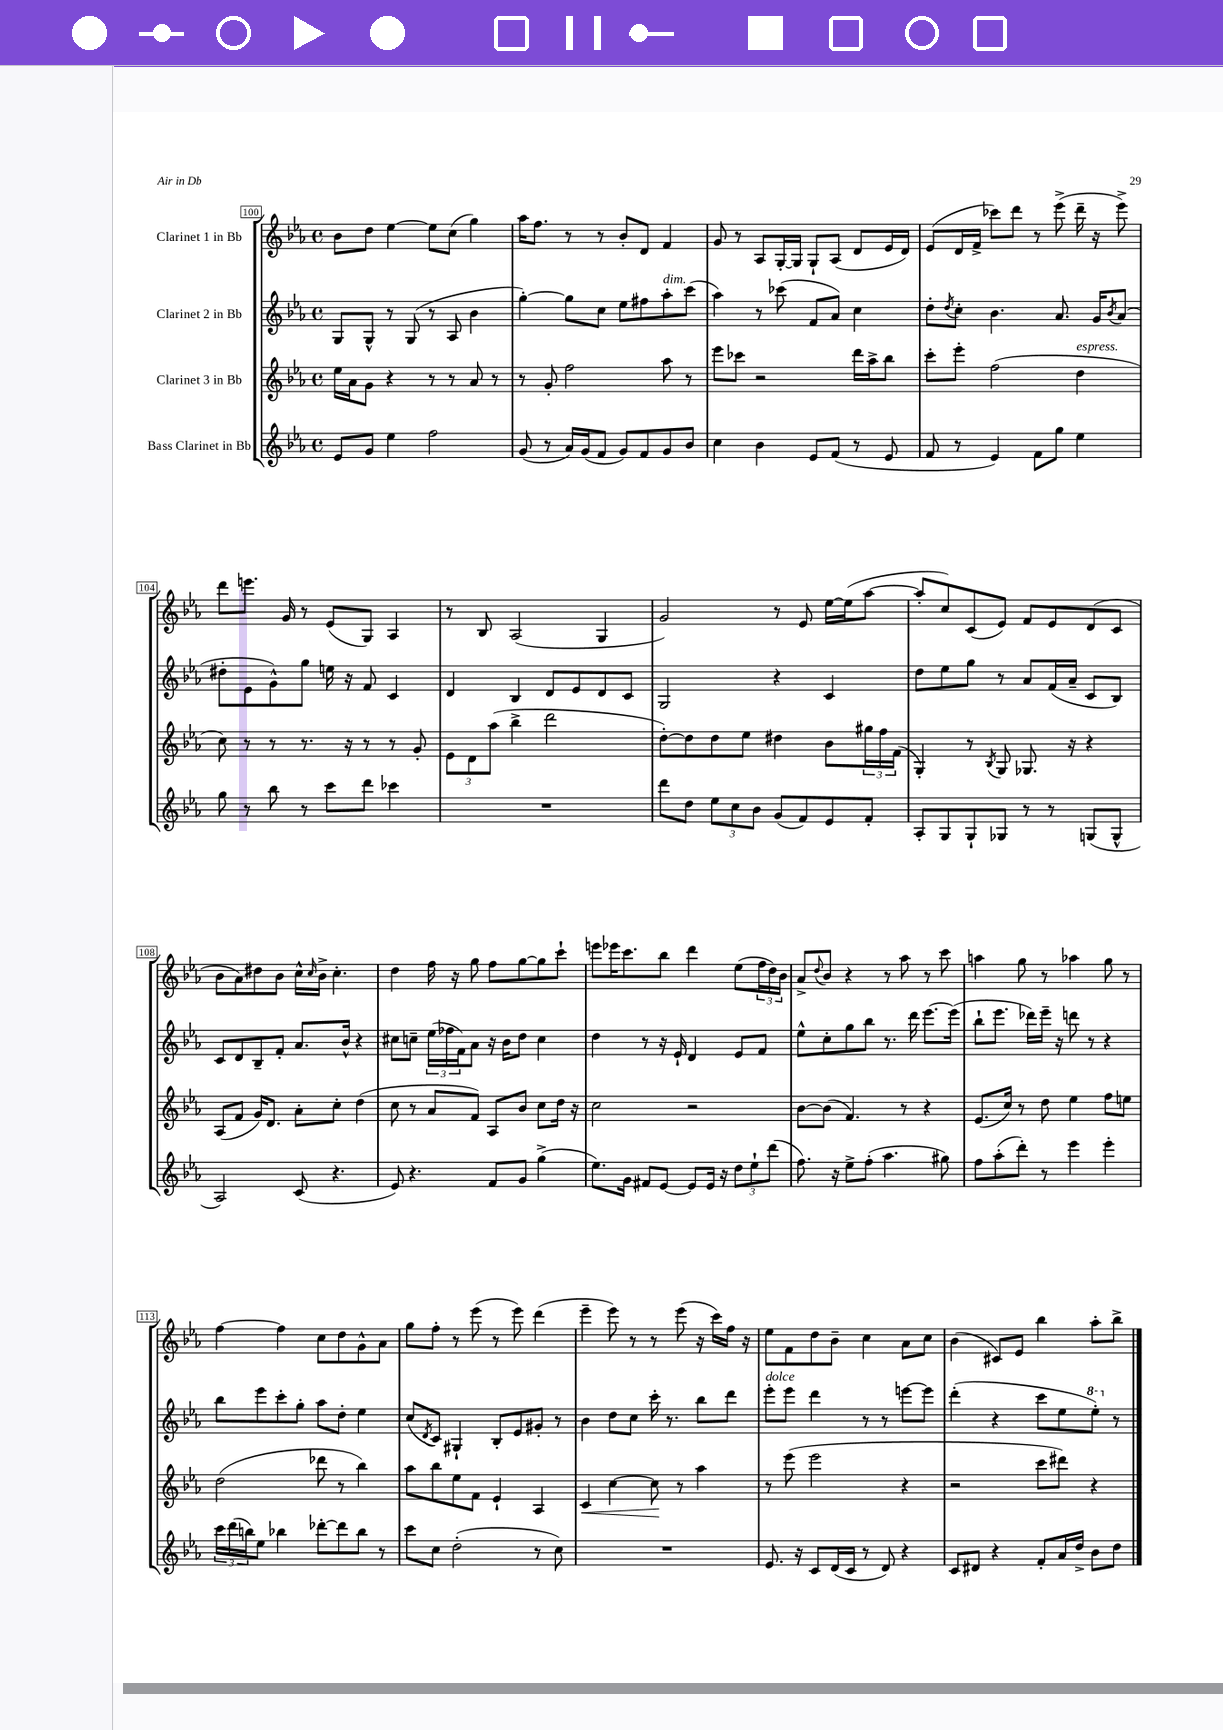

**kern	**kern	**kern	**kern
*staff4	*staff3	*staff2	*staff1
*clefG2	*clefG2	*clefG2	*clefG2
*k[b-e-a-]	*k[b-e-a-]	*k[b-e-a-]	*k[b-e-a-]
*M4/4	*M4/4	*M4/4	*M4/4
*met(c)	*met(c)	*met(c)	*met(c)
8e-/L	16ee-\LL	8G/L	8b-\L
.	16a-\J	.	.
8g/J	8g\J	8G^^/J	8dd\J
4ee-\	4r	8r	[4ee-\
.	.	(8G/	.
2ff\	8r	8r	8ee-\]L
.	8r	8A-/	(8cc\J
.	8a-/	4b-\	4gg\)
.	8r	.	.
=	=	=	=
(8g/	8r	[4gg'\)	16aa-\LK
.	.	.	8.ff\J
8r	8g'/	.	.
16a-/LL)	2ff\	8gg\]L	8r
(16g/J	.	.	.
8f/J	.	8cc\J	8r
8g/L)	.	8ee-\L	8b-'/L
8f/	.	8ff#\	8d/J
8g/	8aa-\	8aa-'\	4f/
8b-/J	8r	(8ccc\J	.
=	=	=	=
4cc\	8eee-\L	4aa-\)	8g/
.	8ccc-\J	.	8r
4b-\	2r	8r	8A-/L
.	.	(8ccc-\	[16G'/L
.	.	.	16G/]JJ
8e-/L	.	8f/L	8G`/L
(8f/J	.	8a-/J)	(8A-/J
8r	16ddd\LL	4cc\	8d/L
.	16aa-^\J	.	.
8e-/	8bb-\J	.	16e-/L
.	.	.	16d/JJ)
=	=	=	=
8f/	8ccc'\L	8dd'\L	(8e-/L
.	.	8qdd/	.
8r	8eee-'\J	8cc'\J	16d/L
.	.	.	16f^/JJ
4e-/)	(2ff\	4.b-\	8ccc-\L)
.	.	.	8ddd\J
8f\L	.	.	8r
8gg\J	.	8.a-/	(8eee-^\
4ee-\	4dd\	.	16ddd~\
.	.	16g/LK	16r
.	.	8qb-/	.
.	.	(8a-/J	8eee-^\)
=	=	=	=
8gg\	8cc\)	8dd#'\L	8ddd\L
8r	8r	8e-\	8.eee\J
8bb-\	8r	8g^^\)	.
.	.	.	16g/
8r	8.r	8gg\J	8r
8ccc\L	.	16ee\	(8e-/L
.	16r	16r	.
8ddd\J	8r	8f/	8G/J)
4ccc-\	8r	4c/	4A-/
.	8g'/	.	.
=	=	=	=
1r	12e-\L	4d/	8r
.	12d\	.	.
.	.	.	8B-/
.	(12aa-\J	.	.
.	4bb-^\	4B-/	(2A-/
.	2ddd\	8d/L	.
.	.	8e-/	.
.	.	8d/	4G/
.	.	8c/J	.
=	=	=	=
8ddd\L	[8dd'\L)	2G/	2g/)
8dd\J	8dd\]	.	.
12ee-\L	8dd\	.	.
12cc\	.	.	.
.	8ee-\J	.	.
12b-\J	.	.	.
(8g/L	4dd#\	4r	8r
8f/)	.	.	8e-/
8e-/	8b-\L	4c/	[16ee-\LL
.	.	.	(16ee-\]J
8f'/J	24gg#\L	.	[8aa-\J
.	24ff\	.	.
.	(24f\JJ	.	.
=	=	=	=
8A-'/L	4G'/)	8dd\L	8aa-'/]L
8G/	.	8ee-\	8cc/)
8G`/	8r	8gg\J	(8c/
.	8qB-/	.	.
8G-/J	8G/	8r	8e-/J)
8r	8.G-/	8a-/L	8f/L
8r	.	(16f/L	8e-/
.	16r	16a-~/JJ	.
(8G/L	4r	8c/L	(8d/
8G^^/J	.	8B-/J)	8c/J
=	=	=	=
2A-/)	(8A-/L	8c/L	8b-\L
.	8f/J	8d/	8a-\)
.	16g/LK)	8B-~/	8dd#\
.	8.d/J	.	.
.	.	8f'/J	8b-\J
(8c/	8a-'\L	8.a-/L	16cc^^\LL
.	.	.	16qqcc/
.	.	.	16b-^\JJ
4.r	8cc'\J	.	4.cc'\
.	.	16b-^^/Jk	.
.	(4dd\	4r	.
=	=	=	=
8e-/)	8cc\	8cc#\L	4dd\
4.r	8r	8cc~\J	.
.	8a-/L	(24ee-\LL	16ff\
.	.	24ff-\	.
.	.	.	16r
.	.	24f\J)	.
.	8f/J)	8a-\J	8gg\
8f/L	8A-/L	16r	8ff\L
.	.	16b-\LK	.
8g/J	8b-/J	8dd\J	[8gg\
(4gg^\	8cc\L	4cc\	8gg\]
.	16dd\Jk	.	8ccc`\J
.	16r	.	.
=	=	=	=
8.ee-\L)	2cc\	4dd\	8eee\L
.	.	.	16eee-\K
16g\Jk	.	.	8.ccc\
8f#/L	.	8r	.
[8e-/J	.	16r	8bb-\J
.	.	16e-`/	.
8e-/]L	2r	4d/	4ddd\
16e-/Jk	.	.	.
16r	.	.	.
12dd\L	.	8e-/L	(8ee-\L
12ee-`\	.	.	.
.	.	8f/J	24ff\L
(12ddd\J	.	.	24dd\)
.	.	.	24b-\JJ
=	=	=	=
8.ff\)	[8b-\L	8ee-^^\L	8a-^/L
.	.	.	8qqdd/
.	(8b-\]J	8cc'\	8b-/J
16r	.	.	.
8ee-^\L	4.f/)	8gg\	4r
(8ff'\J	.	8bb-\J	.
4.aa-\	.	8.r	8r
.	8r	.	8aa-\
.	.	16ddd\	.
.	4r	[8.eee-\L	8r
8gg#\)	.	.	8ccc\
.	.	(16eee-\]Jk	.
=	=	=	=
8ff\L	(8.e-/L	8bb-`\L	4aa\
(8aa-'\	.	8.eee-\J	.
.	16cc/Jk)	.	.
8ddd'\J)	8r	.	8gg\
.	.	16ddd-\LL)	.
8r	8dd\	16eee-~\JJ	8r
.	.	16r	.
4eee-\	4ee-\	8ddd\	4aa-\
.	.	8r	.
4eee-'\	8ff\L	4r	8gg\
.	8ee\J	.	8r
=	=	=	=
24ccc\LL	(2dd\	8bb-\L	[4ff\
(24ddd\	.	.	.
24bb\J)	.	.	.
8ee-\J	.	8eee-\	.
4bb-\	.	8ccc'\	4ff\]
.	.	8gg'\J	.
[8ddd-'\L	8ddd-\	8aa-\L	8cc\L
8ddd-\]	8r	8dd'\J	8dd\
8bb-\J	4bb-\)	4ee-\	8g^^\
8r	.	.	8a-\J
=	=	=	=
8ccc\L	8aa-\L	(8cc/L	8gg\L
.	.	8qd/	.
8cc\J	8bb-\	8c/J)	8ff'\J
(2dd'\	8ee-\	4G#`/	8r
.	8f\J	.	(8eee-\
.	4e-`/	8B-'/L	8r
.	.	8e-/	8eee-\)
8r	4A-/	8g#'/J	(4ddd\
8cc\)	.	8r	.
=	=	=	=
1r	4c/	4b-\	4eee-~\
.	[4cc\	8dd\L	8eee-\)
.	.	8cc\J	8r
.	8cc\]	16ccc'\	8r
.	.	8.r	.
.	8r	.	(8eee-\
.	4aa-\	8bb-\L	16r
.	.	.	16ccc\LL)
.	.	8ddd\J	16ff\JJ
.	.	.	16r
=	=	=	=
8.e-/	8r	8eee-'\L	8ee-\L
.	(8eee-\	8eee-\J	8f\
16r	.	.	.
8c/L	2eee-\	4ddd\	8dd\
(16d/L	.	.	8b-~\J
16c/JJ	.	.	.
8r	.	8r	4cc\
8d/)	.	8r	.
4r	4r	[8eee\L	8a-\L
.	.	8eee\]J	8cc\J
=	=	=	=
8c/L	2r	(4ddd'\	(4b-\
8d#/J	.	.	.
4r	.	4r	8c#/L)
.	.	.	8e-/J
8f'/L	8ccc\L	8ccc\L	4bb-\
16a-/L	8ddd#\J)	8ee-\	.
16dd^/JJ	.	.	.
8b-\L	4r	8eee-'\J)	8aa-'\L
8dd\J	.	8r	8bb-^\J
==	==	==	==
*-	*-	*-	*-
